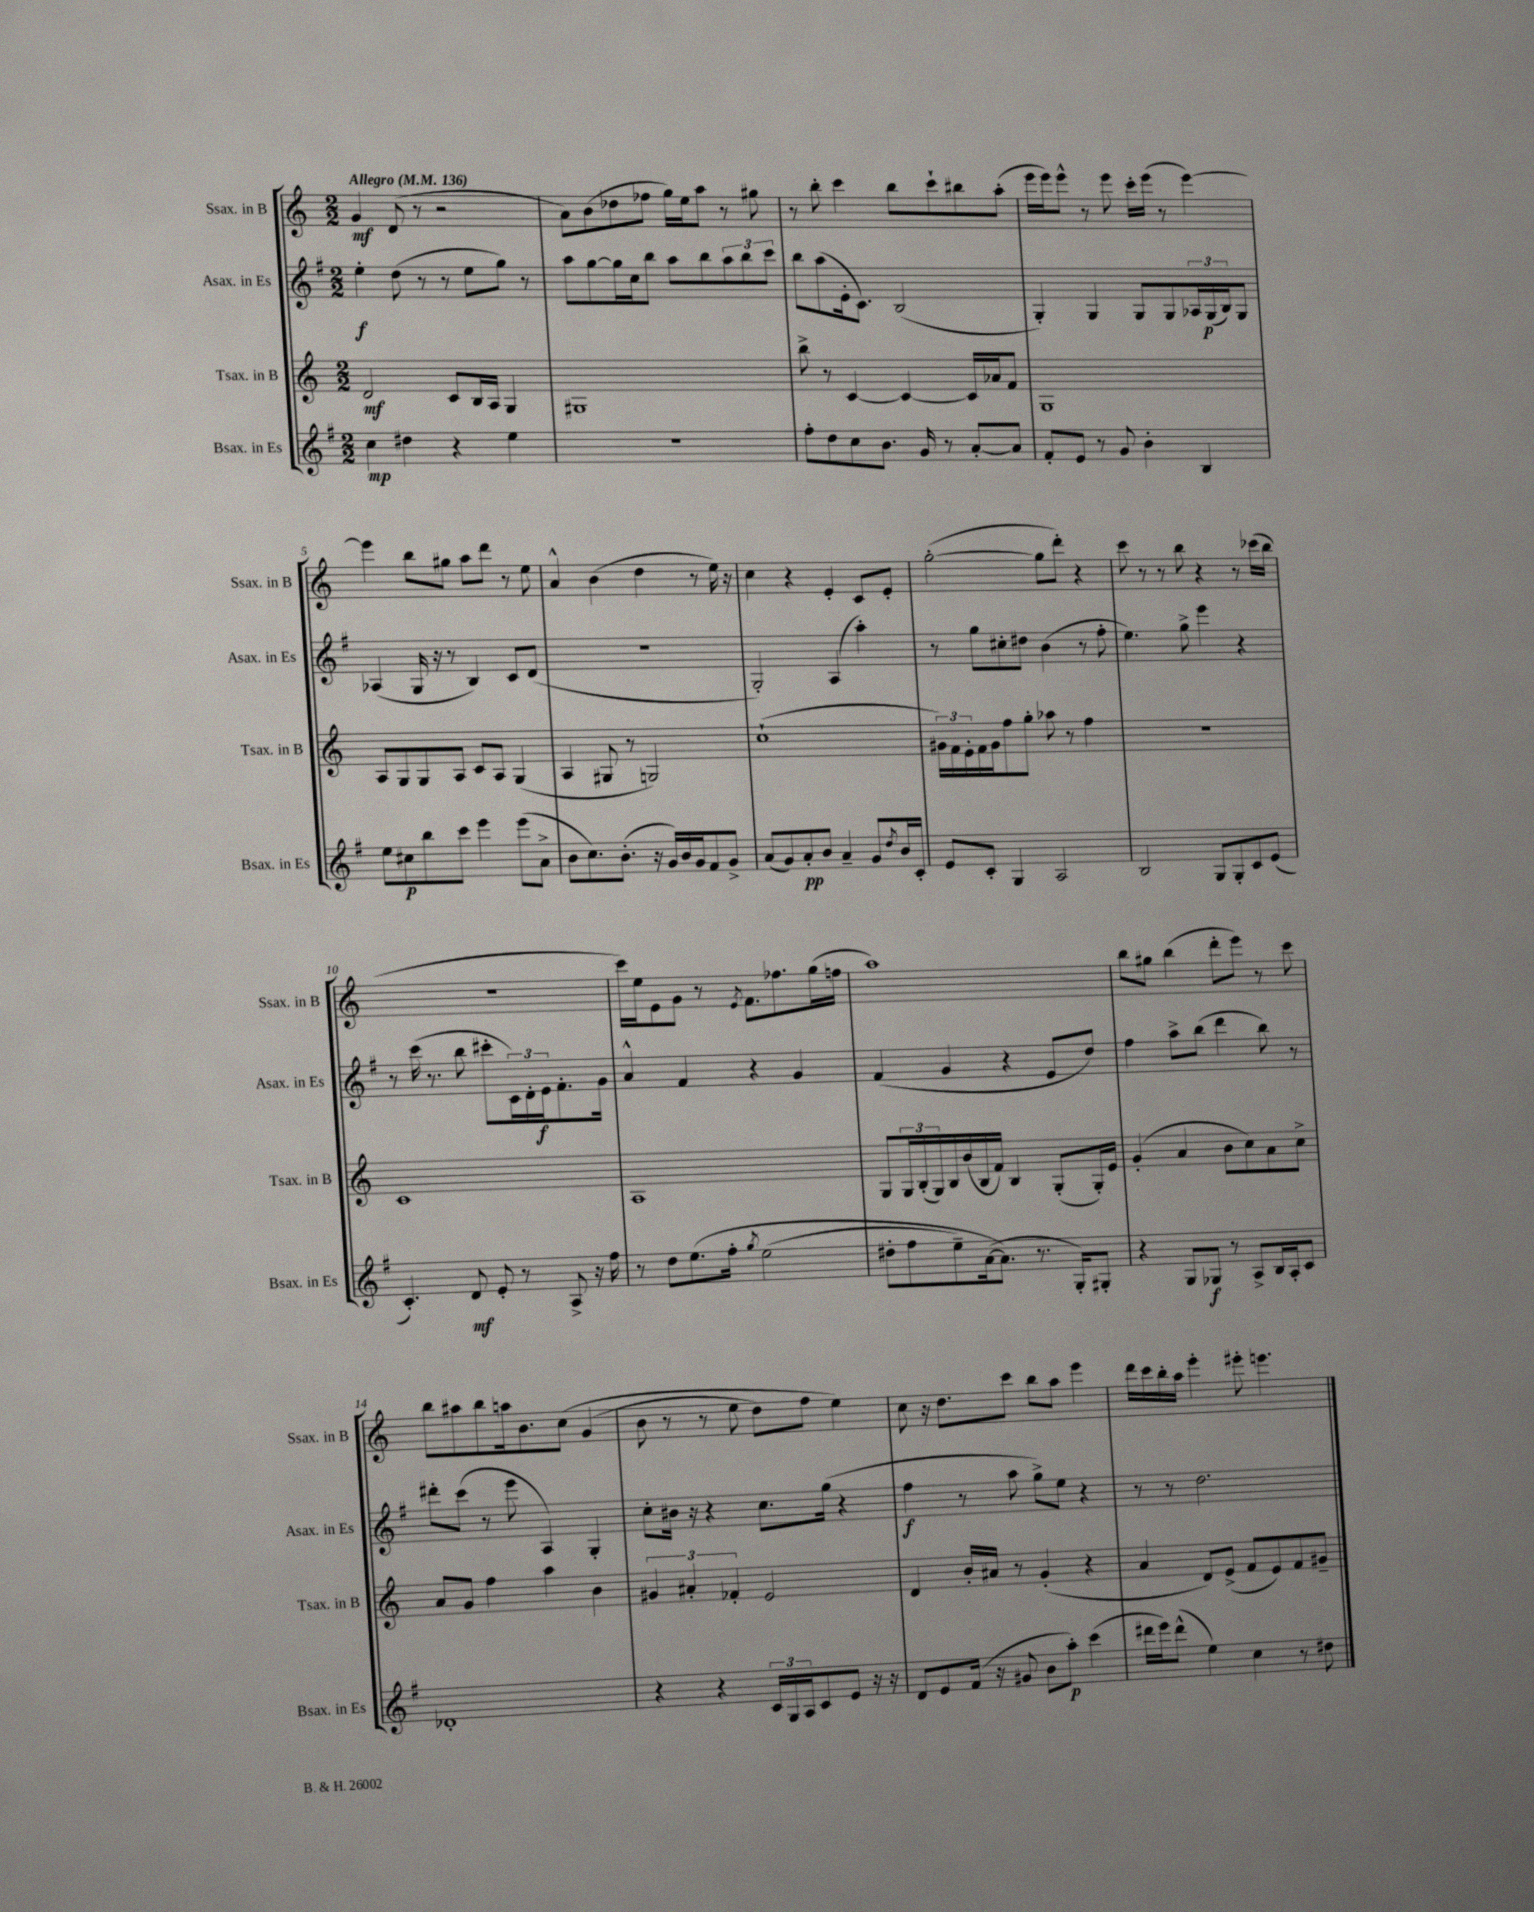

**kern	**dynam	**kern	**dynam	**kern	**dynam	**kern	**dynam
*part4	*part4	*part3	*part3	*part2	*part2	*part1	*part1
*staff4	*staff4	*staff3	*staff3	*staff2	*staff2	*staff1	*staff1
*I"Bsax. in Es	*	*I"Tsax. in B	*	*I"Asax. in Es	*	*I"Ssax. in B	*
*I'Bsax. in Es	*	*I'Tsax. in B	*	*I'Asax. in Es	*	*I'Ssax. in B	*
*clefG2	*	*clefG2	*	*clefG2	*	*clefG2	*
*k[f#]	*	*k[]	*	*k[f#]	*	*k[]	*
*M2/2	*	*M2/2	*	*M2/2	*	*M2/2	*
*MM136	*	*MM136	*	*MM136	*	*MM136	*
=1	=1	=1	=1	=1	=1	=1	=1
!	!	!	!	!	!	!LO:TX:a:B:t=Allegro	!
4cc\	mp	2d/	mf	4ee'\	f	4g/	mf
4dd#X\	.	.	.	(8dd\	.	(8d/	.
.	.	.	.	8r	.	8r	.
4r	.	8c/L	.	8r	.	2r	.
.	.	16B/L	.	8ee\L	.	.	.
.	.	16A/JJ	.	.	.	.	.
4ee\	.	4G/	.	8gg\J)	.	.	.
.	.	.	.	8r	.	.	.
=2	=2	=2	=2	=2	=2	=2	=2
1r	.	1G#X	.	8aa\L	.	8a\L)	.
.	.	.	.	[8gg\	.	(8b\	.
.	.	.	.	16gg\L]	.	8dd-X\	.
.	.	.	.	16cc\J	.	.	.
.	.	.	.	8bb\J	.	8ff-X\J	.
.	.	.	.	8aa\L	.	16gg\LL)	.
.	.	.	.	.	.	16ee\J	.
.	.	.	.	8bb\	.	8aa\J	.
.	.	.	.	12aa\	.	8r	.
.	.	.	.	12bb\	.	.	.
.	.	.	.	.	.	8gg#X\	.
.	.	.	.	12ccc\J	.	.	.
=3	=3	=3	=3	=3	=3	=3	=3
8ff#'\L	.	8bb^\	.	8bb\L	.	8r	.
8dd\	.	8r	.	(8aa\	.	8bb'\	.
8cc\	.	[4c/	.	16e'\k	.	4ccc\	.
.	.	.	.	8.c\J)	.	.	.
8.b\J	.	.	.	.	.	.	.
.	.	4c/_	.	(2B/	.	8bb\L	.
16g/	.	.	.	.	.	.	.
8r	.	.	.	.	.	8ccc`\	.
[8a'/L	.	16c/LL]	.	.	.	8bb#X\	.
.	.	16a-X/J	.	.	.	.	.
8a/J]	.	8f/J	.	.	.	(8aa'\J	.
=4	=4	=4	=4	=4	=4	=4	=4
8f#'/L	.	1G	.	4G'/)	.	16eee\LL	.
.	.	.	.	.	.	16eee\J)	.
8e/J	.	.	.	.	.	8eee^^\J	.
8r	.	.	.	4G/	.	8r	.
8g/	.	.	.	.	.	8eee\	.
4b'\	.	.	.	8G/L	.	16ccc'\LL	.
.	.	.	.	.	.	(16eee\JJ	.
.	.	.	.	8G/	.	8r	.
4B/	.	.	.	24A-X/L	.	[4eee\)	.
.	.	.	.	(24G/	p	.	.
.	.	.	.	24B/J)	.	.	.
.	.	.	.	8G/J	.	.	.
!!LO:LB:g=z
=5	=5	=5	=5	=5	=5	=5	=5
8ee\L	.	8A/L	.	(4A-X/	.	4eee\]	.
8cc#X\	p	8G/	.	.	.	.	.
8bb\	.	8G/	.	16G/	.	8bb\L	.
.	.	.	.	16r	.	.	.
8ccc\J	.	8A/J	.	8r	.	8gg#X\J	.
4eee\	.	8c/L	.	4B/)	.	8aa\L	.
.	.	8A/J	.	.	.	8ddd\J	.
(8eee\L	.	(4G/	.	8c/L	.	8r	.
8a^\J	.	.	.	(8d/J	.	8ee\	.
=6	=6	=6	=6	=6	=6	=6	=6
8b\L	.	4A/	.	1r	.	4a^^/	.
8.cc\)	.	.	.	.	.	.	.
.	.	8G#X/	.	.	.	(4b\	.
(8.b'\J	.	.	.	.	.	.	.
.	.	8r	.	.	.	.	.
16r	.	2Gn/)	.	.	.	4dd\	.
16g/LL)	.	.	.	.	.	.	.
16b/	.	.	.	.	.	.	.
16g/J	.	.	.	.	.	.	.
8f#/	.	.	.	.	.	8r	.
8g^/J	.	.	.	.	.	16ee\)	.
.	.	.	.	.	.	16r	.
=7	=7	=7	=7	=7	=7	=7	=7
(8a/L	.	(1cc`	.	2G'/)	.	4cc\	.
8g/)	.	.	.	.	.	.	.
8a'/	pp	.	.	.	.	4r	.
8b/J	.	.	.	.	.	.	.
4a~/	.	.	.	(4A/	.	4e'/	.
8g/L	.	.	.	4aa'\)	.	8c/L	.
8qdd/	.	.	.	.	.	.	.
16b/L	.	.	.	.	.	8e'/J	.
16c'/JJ	.	.	.	.	.	.	.
=8	=8	=8	=8	=8	=8	=8	=8
8e/L	.	24g#X\LL)	.	8r	.	([2gg'\	.
.	.	24f\	.	.	.	.	.
.	.	24e'\	.	.	.	.	.
8c'/J	.	16f\	.	8gg\L	.	.	.
.	.	16g#\J	.	.	.	.	.
4G/	.	8ff\	.	8cc#X'\	.	.	.
.	.	8gg'\J	.	8dd#X\J	.	.	.
2A/	.	8aa-X\	.	(4b\	.	8gg\L]	.
.	.	8r	.	.	.	8ddd'\J)	.
.	.	4ff\	.	8r	.	4r	.
.	.	.	.	8ff#'\	.	.	.
=9	=9	=9	=9	=9	=9	=9	=9
2B/	.	1r	.	4.ee\)	.	8ccc\	.
.	.	.	.	.	.	8r	.
.	.	.	.	.	.	8r	.
.	.	.	.	8gg^\	.	8bb\	.
8G/L	.	.	.	4eee\	.	4r	.
8G'/	.	.	.	.	.	.	.
8c/	.	.	.	4r	.	8r	.
(8e/J	.	.	.	.	.	(16ccc-X\LL	.
.	.	.	.	.	.	16bb\JJ	.
!!LO:LB:g=z
=10	=10	=10	=10	=10	=10	=10	=10
4.c'/)	.	1c	.	8r	.	1r	.
.	.	.	.	(16ccc\	.	.	.
.	.	.	.	8.r	.	.	.
8d/	mf	.	.	8bb\	.	.	.
8e'/	.	.	.	8ccc#X'\L	.	.	.
8r	.	.	.	24c\L)	.	.	.
.	.	.	.	24d'\	.	.	.
.	.	.	.	24e\J	f	.	.
8A^/	.	.	.	8.f#'\	.	.	.
16r	.	.	.	.	.	.	.
16ff#\	.	.	.	16g\Jk	.	.	.
=11	=11	=11	=11	=11	=11	=11	=11
8r	.	1A	.	4a^^/	.	16ccc\LL)	.
.	.	.	.	.	.	16ee\J	.
8dd\L	.	.	.	.	.	8e\	.
(8.ee\	.	.	.	4f#/	.	8g\J	.
.	.	.	.	.	.	8r	.
16ff#'\Jk	.	.	.	.	.	.	.
8qgg/	.	.	.	.	.	8qe/	.
(2ee\	.	.	.	4r	.	8.f\L	.
.	.	.	.	.	.	8.ff-X\	.
.	.	.	.	4g/	.	.	.
.	.	.	.	.	.	(16gg\L	.
.	.	.	.	.	.	16ffn\JJ	.
=12	=12	=12	=12	=12	=12	=12	=12
8dd#X'\L	.	8G/L	.	(4f#/	.	1aa)	.
8ff#\	.	24G/L	.	.	.	.	.
.	.	(24B'/	.	.	.	.	.
.	.	24G/)	.	.	.	.	.
8ee~\)	.	16B/	.	4g/	.	.	.
.	.	(16b/	.	.	.	.	.
([16a\k	.	16B/	.	.	.	.	.
8.a\J])	.	16f/JJ)	.	.	.	.	.
.	.	4B/	.	4r	.	.	.
8.r	.	.	.	.	.	.	.
.	.	(8G'/L	.	8e/L	.	.	.
16G'/KL)	.	.	.	.	.	.	.
8G#X'/J	.	16G'/L)	.	8dd/J)	.	.	.
.	.	16e/JJ	.	.	.	.	.
=13	=13	=13	=13	=13	=13	=13	=13
4r	.	(4g'/	.	4ff#\	.	8bb\L	.
.	.	.	.	.	.	8gg#X\J	.
8G/L	.	4a/	.	8aa^\L	.	(4bb\	.
8G-X/J	f	.	.	(8bb\J	.	.	.
8r	.	8b\L	.	4ddd\	.	8ddd'\L	.
8A^/L	.	8cc\)	.	.	.	8eee\J)	.
16B/L	.	8a\	.	8bb\)	.	8r	.
16A'/J	.	.	.	.	.	.	.
8c/J	.	8cc^\J	.	8r	.	8ccc\	.
!!LO:LB:g=z
=14	=14	=14	=14	=14	=14	=14	=14
1d-X'	.	8a/L	.	8ddd#X'\L	.	8bb\L	.
.	.	8g/J	.	(8ccc\J	.	8aa#X\	.
.	.	4ff\	.	8r	.	8bb\	.
.	.	.	.	8eee\	.	16aan\k	.
.	.	.	.	.	.	8.b\	.
.	.	4aa\	.	4A/)	.	.	.
.	.	.	.	.	.	(8cc\J	.
.	.	4b\	.	4G'/	.	(4g/	.
=15	=15	=15	=15	=15	=15	=15	=15
4r	.	6g#X/	.	8cc'\L	.	8b\	.
.	.	.	.	16b#X\Jk	.	8r	.
.	.	6a#X'/	.	.	.	.	.
.	.	.	.	16r	.	.	.
4r	.	.	.	4r	.	8r	.
.	.	6f-X'/	.	.	.	.	.
.	.	.	.	.	.	8ee\	.
24c/LL	.	2e/	.	8.cc\L	.	8dd\L)	.
24G/	.	.	.	.	.	.	.
24A/J	.	.	.	.	.	.	.
8c/	.	.	.	.	.	8ff\J	.
.	.	.	.	(16gg\Jk	.	.	.
8e/J	.	.	.	4r	.	4ee\)	.
16r	.	.	.	.	.	.	.
16r	.	.	.	.	.	.	.
=16	=16	=16	=16	=16	=16	=16	=16
8d/L	.	4d/	.	4ff#\	f	8cc\	.
8e/	.	.	.	.	.	16r	.
.	.	.	.	.	.	8.dd\L	.
(16f#/Jk	.	16b'/LL	.	8r	.	.	.
16r	.	16a#X/JJ	.	.	.	.	.
8g#X/	.	8r	.	8aa\	.	8ccc\J	.
8b\L	.	(4g'/	.	8gg^\L)	.	8bb\L	.
8aa'\J)	p	.	.	8ee\J	.	8aa\J	.
(4ccc\	.	4r	.	4r	.	4eee\	.
=17	=17	=17	=17	=17	=17	=17	=17
16ddd#X\LL	.	4a/	.	8r	.	16ddd\LL	.
16eee\J)	.	.	.	.	.	16ccc\	.
(8ddd#^^\J	.	.	.	8r	.	16bb'\	.
.	.	.	.	.	.	16aa\JJ	.
4ee\)	.	8d/L)	.	2.dd\	.	4eee'\	.
.	.	(8e^/J	.	.	.	.	.
4cc\	.	8f/L	.	.	.	8eee#X'\	.
.	.	8e/)	.	.	.	4.eeen\	.
8r	.	8f/	.	.	.	.	.
8dd#X\	.	8g#X~/J	.	.	.	.	.
==	==	==	==	==	==	==	==
*-	*-	*-	*-	*-	*-	*-	*-
